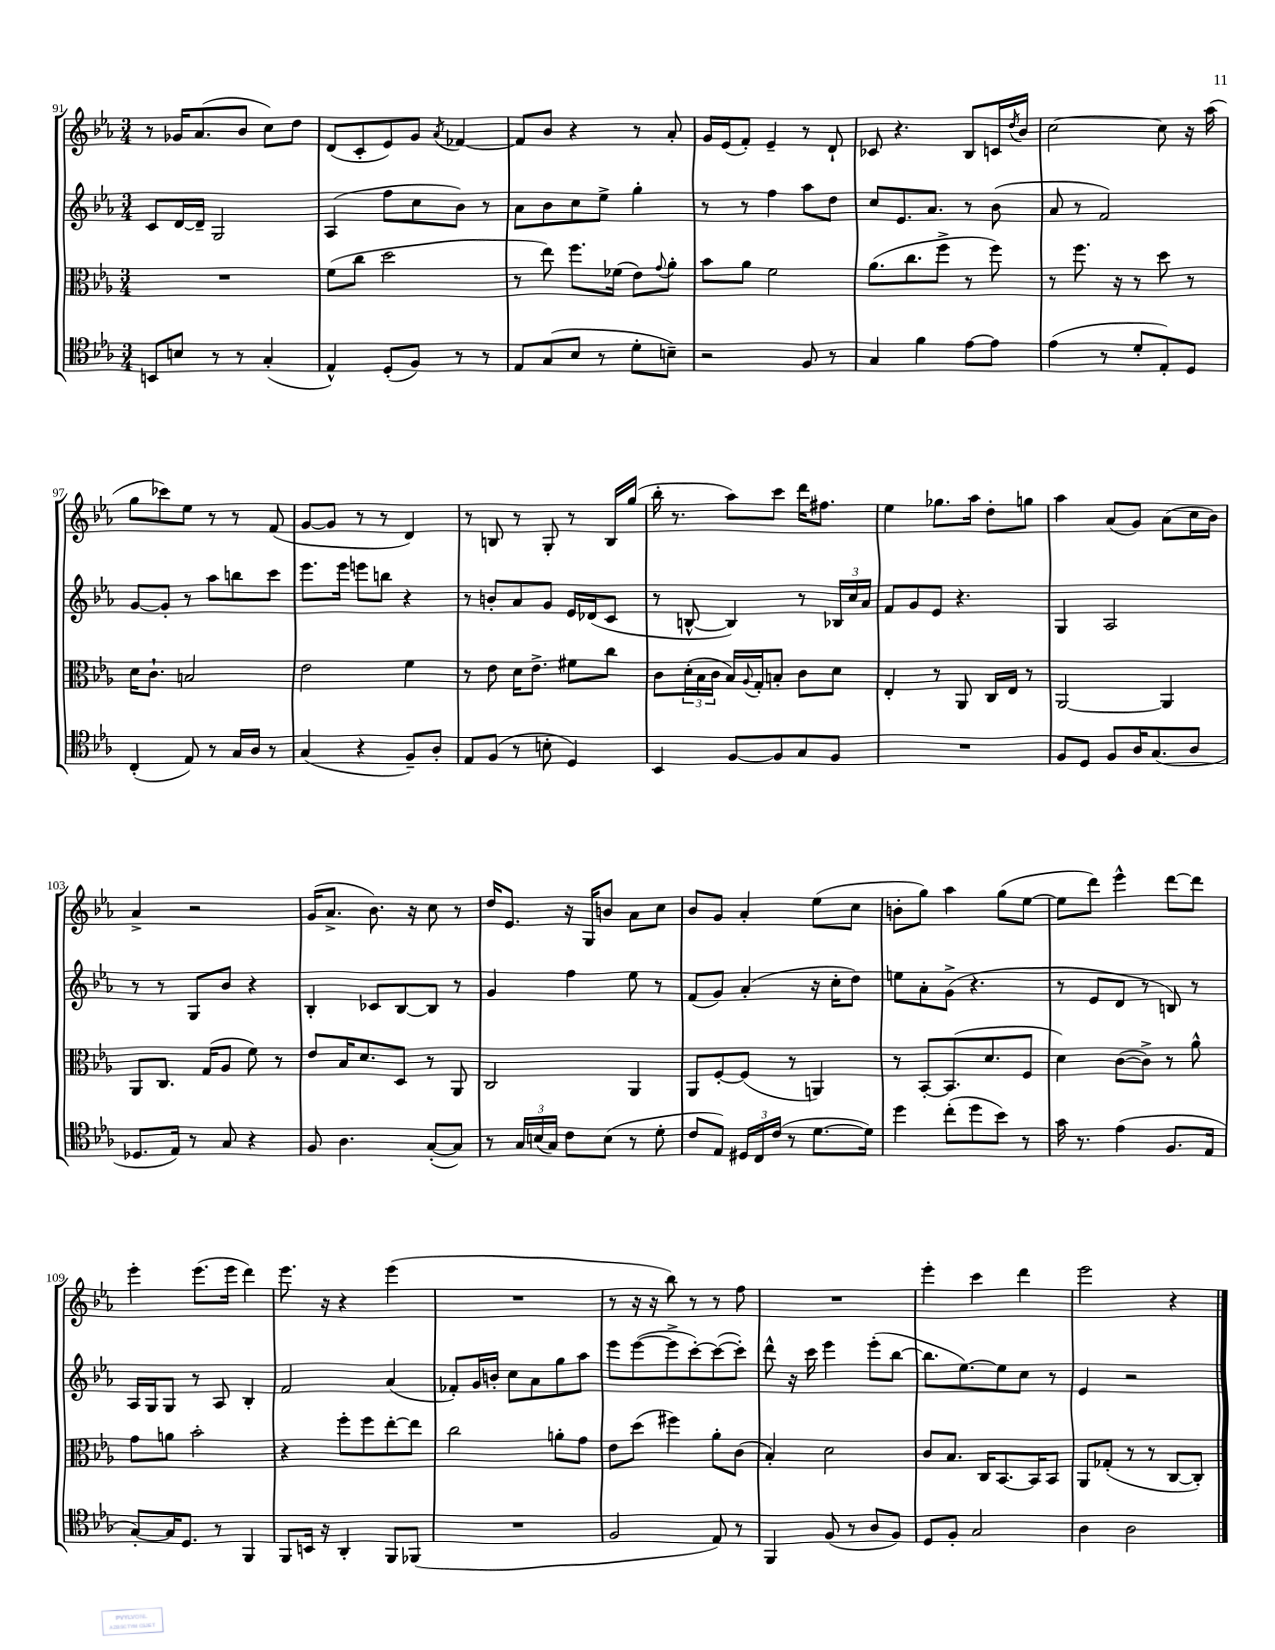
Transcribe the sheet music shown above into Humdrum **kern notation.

**kern	**kern	**kern	**kern
*staff4	*staff3	*staff2	*staff1
*clefC4	*clefC3	*clefG2	*clefG2
*k[b-e-a-]	*k[b-e-a-]	*k[b-e-a-]	*k[b-e-a-]
*M3/4	*M3/4	*M3/4	*M3/4
8BB	2.r	8c	8r
8B	.	[16d	16g-
.	.	16d~]	(8.a-
8r	.	2G	.
8r	.	.	8b-
(4G'	.	.	8cc)
.	.	.	8dd
=	=	=	=
4E-^^)	(8f	(4A-	(8d
.	8cc	.	8c'
(8D'	2dd	8ff	8e-)
8F)	.	8cc	8g
.	.	.	8qa-
8r	.	8b-)	[4f-
8r	.	8r	.
=	=	=	=
8E-	8r	8a-	8f-]
(8G	8ee-)	8b-	8b-
8B-	8.ff	8cc	4r
8r	.	8ee-^	.
.	(16f-	.	.
8d'	8e-)	4gg'	8r
.	8qqg	.	.
8B~)	8a-'	.	8a-'
=	=	=	=
2r	8b-	8r	16g
.	.	.	(16e-
.	8a-	8r	8f')
.	2f	4ff	4e-~
8F	.	8aa-	8r
8r	.	8dd	8d`
=	=	=	=
4G	(8.a-	8cc	8c-
.	.	8.e-	4.r
.	8.cc	.	.
4f	.	.	.
.	.	8.a-	.
.	8ff^	.	.
[8e-	8r	8r	8B-
8e-]	8ff)	(8b-	16c
.	.	.	8qdd
.	.	.	16b-
=	=	=	=
(4e-	8r	8a-	[2cc
.	8.ff	8r	.
8r	.	2f)	.
.	16r	.	.
8d'	8r	.	.
8E-')	8dd	.	8cc]
8D	8r	.	16r
.	.	.	(16aa-
=	=	=	=
(4C'	16d	[8g	8gg
.	8.c`	.	.
.	.	8g']	8ccc-)
8E-)	2B	8r	8ee-
8r	.	8aa-	8r
16G	.	8bb	8r
16A-	.	.	.
8r	.	8ccc	(8f
=	=	=	=
(4G	2e-	8.eee-	[8g
.	.	.	8g]
.	.	16eee-	.
4r	.	8eee	8r
.	.	8bb	8r
8F~)	4f	4r	4d)
8A-'	.	.	.
=	=	=	=
8E-	8r	8r	8r
(8F	8e-	8b'	8B
8r	16d	8a-	8r
.	8.e-^	.	.
8B'	.	8g	8G'
4D)	8f#	16e-	8r
.	.	(16d-	.
.	8cc	8c	16B
.	.	.	(16gg
=	=	=	=
4BB-	8c	8r	16bb-'
.	.	.	8.r
.	(24d'	[8B^^	.
.	24B-	.	.
.	24c	.	.
[8F	16B-)	4B])	8aa-)
.	8qqA-	.	.
.	16G'	.	.
8F]	8B'	.	8ccc
8G	8c	8r	16ddd
.	.	.	8.ff#
8F	8d	24B-	.
.	.	24cc	.
.	.	24a-	.
=	=	=	=
2.r	4E-'	8f	4ee-
.	.	8g	.
.	8r	8e-	8.gg-
.	8AA-	4.r	.
.	.	.	16aa-
.	16C	.	8dd'
.	16E-	.	.
.	8r	.	8gg
=	=	=	=
8F	[2AA-	4G	4aa-
8D	.	.	.
8F	.	2A-	(8a-
16A-	.	.	8g)
(8.G	.	.	.
.	4AA-]	.	(8a-
8A-	.	.	16cc
.	.	.	16b-)
=	=	=	=
8.D-	8AA-	8r	4a-^
.	8.C	8r	.
16E-)	.	.	.
8r	.	8G	2r
.	(16G	.	.
8G	8A-	8b-	.
4r	8f)	4r	.
.	8r	.	.
=	=	=	=
8F	8e-	4B-'	(16g
.	.	.	8.a-^
4.A-	16B-	.	.
.	8.d	.	.
.	.	8c-	8.b-)
.	8D	[8B-	.
.	.	.	16r
([8G'	8r	8B-]	8cc
8G])	8AA-	8r	8r
=	=	=	=
8r	2C	4g	16dd
.	.	.	8.e-
24G	.	.	.
(24B	.	.	.
24G)	.	.	.
8c	.	4ff	16r
.	.	.	16G
(8B	.	.	8b
8r	4AA-	8ee-	8a-
8d'	.	8r	8cc
=	=	=	=
8c	8AA-	(8f	8b-
8E-)	[8F'	8g)	8g
24D#	(8F]	(4a-'	4a-'
24C	.	.	.
(24c	.	.	.
8r	8r	.	.
[8.d	4AA)	16r	(8ee-
.	.	16cc'	.
.	.	8dd)	8cc
16d])	.	.	.
=	=	=	=
4dd	8r	8ee	8b'
.	[8BB-'	8a-'	8gg)
(8cc'	(8.BB-]	(8g^	4aa-
8dd	.	4.r	.
.	8.d	.	.
8b-)	.	.	(8gg
8r	8F	.	[8ee-
=	=	=	=
16g	4d)	8r	8ee-]
8.r	.	.	.
.	.	8e-	8ddd)
(4e-	([8c	8d	4eee-^^
.	8c^])	8r	.
8.F	8r	8B)	[8ddd
.	8a-^^	8r	8ddd]
16E-	.	.	.
=	=	=	=
[8G')	8g	16A-	4eee-'
.	.	16G	.
16G]	8a	8G	.
8.D	.	.	.
.	2b-'	8r	(8.eee-
8r	.	8A-	.
.	.	.	16eee-
4FF	.	4B-'	4ddd)
=	=	=	=
8FF	4r	2f	8.eee-
16BB	.	.	.
16r	.	.	16r
4AA-'	8ff'	.	4r
.	8ff	.	.
8FF	[8ee-'	(4a-	(4eee-
(8FF-	8ee-]	.	.
=	=	=	=
2.r	2cc	8f-')	2.r
.	.	16g	.
.	.	16b'	.
.	.	8cc	.
.	.	8a-	.
.	8a'	8gg	.
.	8g	8aa-	.
=	=	=	=
2F	8e-	8eee-	8r
.	(8dd	([8eee-	16r
.	.	.	16r
.	4ff#)	8eee-^]	8bb-)
.	.	[8ccc')	8r
8E-)	8a-'	(8ccc_	8r
8r	(8c	8ccc'])	8ff
=	=	=	=
4FF	4B-')	8ddd^^	2.r
.	.	16r	.
.	.	16ccc	.
(8F	2d	4eee-	.
8r	.	.	.
8A-	.	(8eee-'	.
8F)	.	[8bb-	.
=	=	=	=
8D	8c	8.bb-]	4eee-'
8F'	8.B-	.	.
.	.	[8.ee-)	.
2G	.	.	4ccc
.	16C	.	.
.	[8.BB-	8ee-]	.
.	.	8cc	4ddd
.	16BB-]	.	.
.	8BB-	8r	.
=	=	=	=
4A-	8AA-	4e-	2eee-
.	(8G-'	.	.
2A-	8r	2r	.
.	8r	.	.
.	[8C	.	4r
.	8C'])	.	.
==	==	==	==
*-	*-	*-	*-
